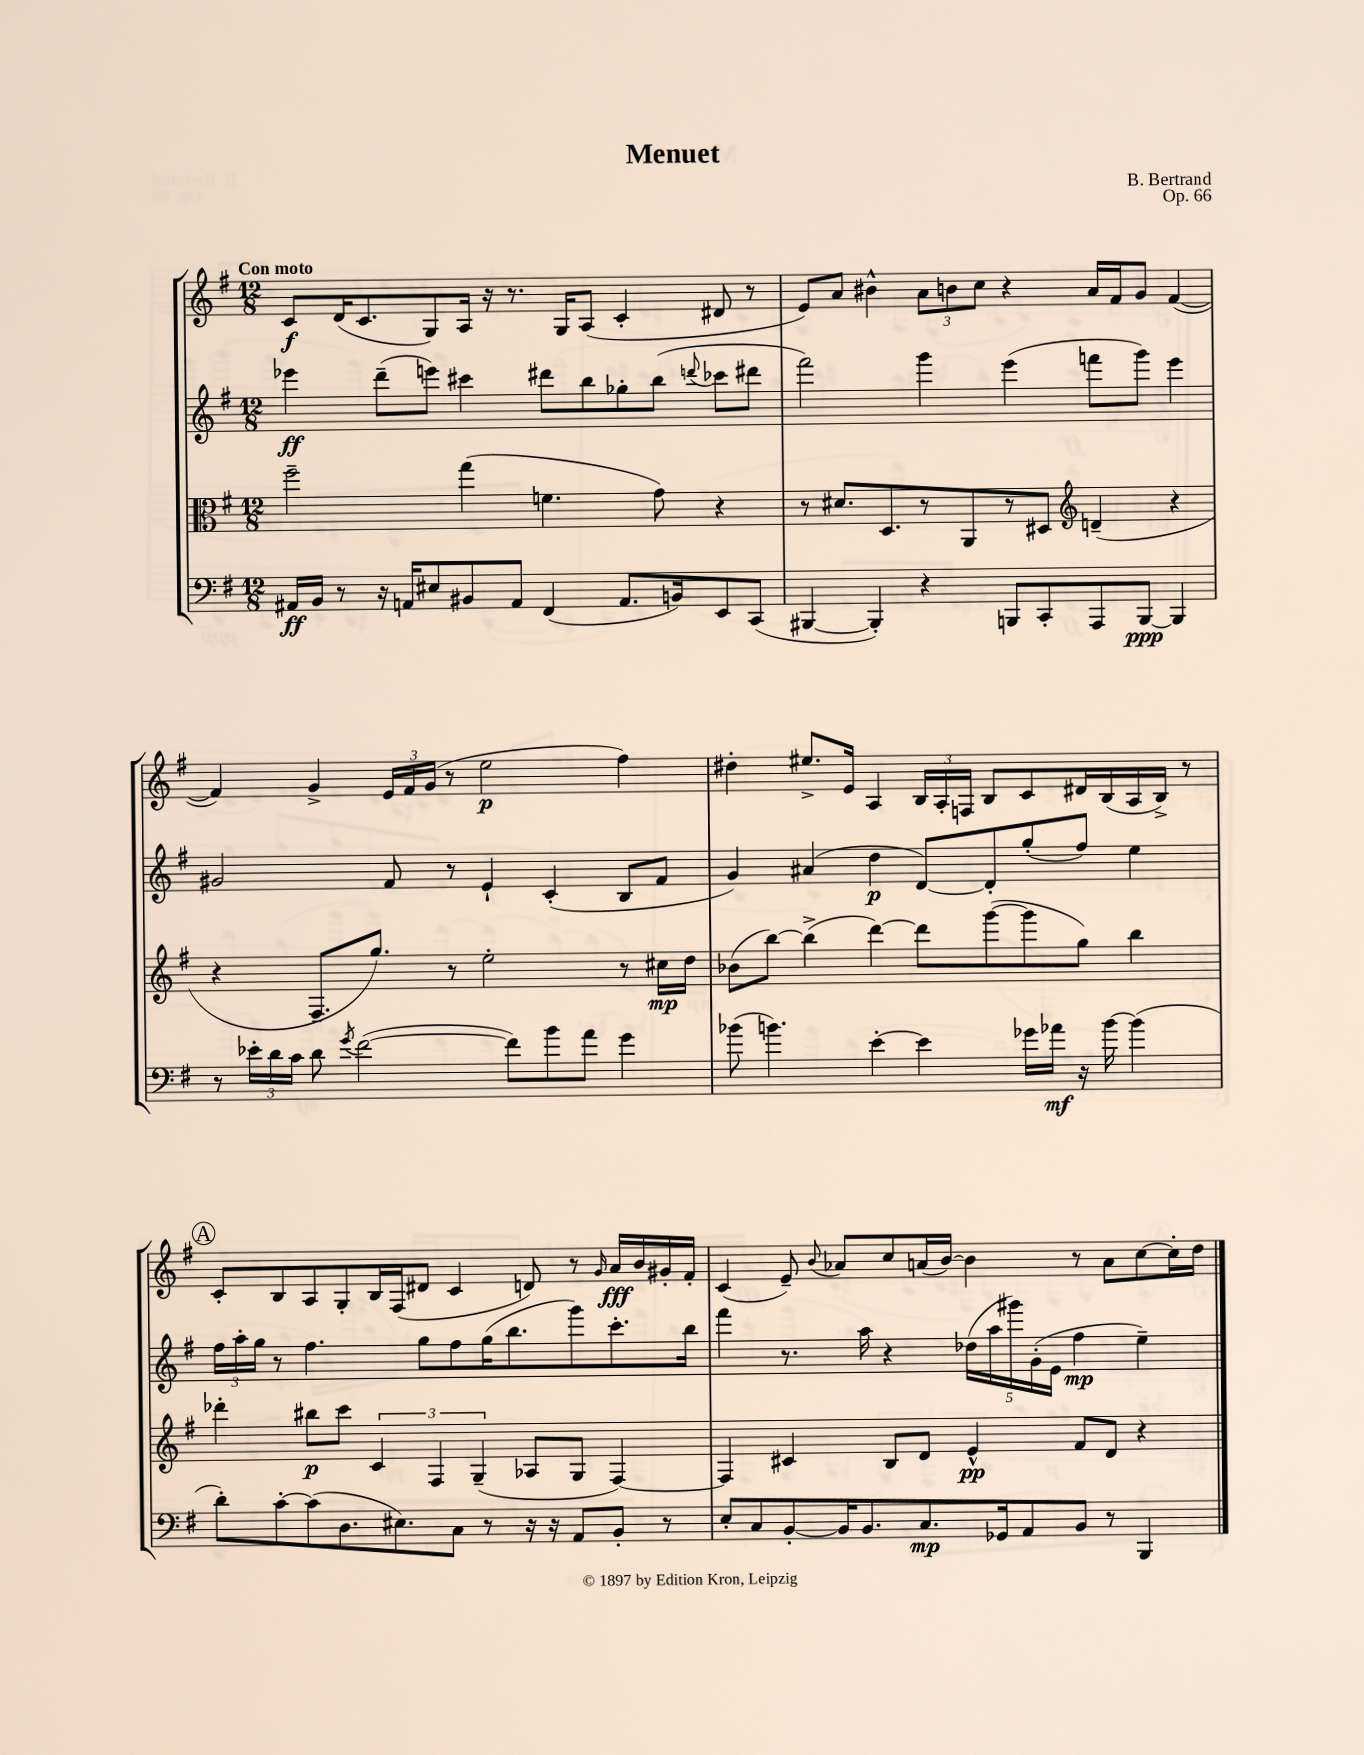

**kern	**kern	**kern	**kern
*staff4	*staff3	*staff2	*staff1
*clefF4	*clefC3	*clefG2	*clefG2
*k[f#]	*k[f#]	*k[f#]	*k[f#]
*M12/8	*M12/8	*M12/8	*M12/8
16AA#/LL	2ff#~\	4eee-\	8c/L
16BB/JJ	.	.	.
8r	.	.	(16d/K
.	.	.	8.c/
16r	.	(8ddd~\L	.
16AA/LK	.	.	.
8E#/	.	8eee\J)	8G/)
8BB#/	(4gg\	4ccc#\	16A/Jk
.	.	.	16r
8AA/J	.	.	8.r
(4FF#/	4.f\	8ddd#\L	.
.	.	.	16G/LK
.	.	8bb\	(8A/J
8.AA/L	.	8gg-'\	4c'/
.	8g\)	(8bb\J	.
16BB/k)	.	.	.
.	.	8qqddd/	.
8EE/	4r	8ccc-\L	8d#/
(8CC/J	.	8ddd#\J	8r
=	=	=	=
[4BBB#/	8r	2fff#\)	8e/L)
.	8.d#/L	.	8a/J
4BBB#'/])	.	.	4b#^^\
.	8.D/	.	.
4r	8r	4ggg\	12a\L
.	.	.	12b\
.	8AA/	.	.
.	.	.	12cc\J
8BBB/L	8r	(4eee\	4r
8CC'/	8D#/J	.	.
*	*clefG2	*	*
8AAA/	(4d~/	8fff\L	16a/LL
.	.	.	16f#/J
[8BBB/J	.	8ggg\J)	8g/J
4BBB/]	4r	4eee\	([4f#/
=	=	=	=
8r	4r	2g#/	4f#/])
24e-'\LL	.	.	.
24d\	.	.	.
24c\JJ	.	.	.
8d\	8.F#~/L	.	4g^/
8qg/	.	.	.
([2f#\	.	.	.
.	8.gg/J)	.	.
.	.	8f#/	24e/LL
.	.	.	24f#/
.	.	.	(24g/JJ
.	8r	8r	8r
.	2ee'\	4e`/	2ee\
8f#\]L)	.	.	.
8b\	.	(4c'/	.
8a\J	.	.	.
4g\	8r	8B/L	4ff#\)
.	16cc#\LL	8f#/J	.
.	16dd\JJ	.	.
=	=	=	=
(8b-\	(8b-\L	4g/)	4dd#'\
4.b\)	[8bb\J)	.	.
.	(4bb^\]	(4a#/	8.ee#^/L
.	.	.	16e/Jk
[4e'\	[4ddd\)	4dd\	4A/
4e\]	8ddd\]L	[8d/L)	24B/LL
.	.	.	24A'/
.	.	.	24F/JJ
.	([8ggg\	8d'/]	8B/L
16g-\LL	8ggg\]	(8gg'/	8c/
16a-\JJ	.	.	.
16r	8gg\J)	8ff#/J)	16d#/L
[16b\	.	.	(16B/
(4b\]	4bb\	4ee\	16A/
.	.	.	16B^/JJ)
.	.	.	8r
=	=	=	=
8d'\L)	4ddd-'\	24ff#\LL	8c'/L
.	.	24aa'\	.
.	.	24gg\JJ	.
[8c'\	.	8r	8B/
(8c\]	8bb#\L	4.ff#\	8A/
8.D\	8ccc\J	.	8G'/
.	6c/	.	16B/L
8.E#\)	.	.	(16F#/J
.	.	8gg\L	8d#/J
.	6F#/	.	.
8C\J	.	8ff#\	4c/
.	(6G~/	.	.
8r	.	(16gg\K	.
.	.	8.bb\	.
16r	8A-/L	.	8d/)
16r	.	.	.
8AA/L	8G/J	8ggg\)	8r
.	.	.	16qqg/
8BB'/J	[4F#/)	8.ccc'\	16a/LL
.	.	.	16b/
8r	.	.	16g#'/
.	.	16bb\Jk	16f#'/JJ
=	=	=	=
8E'/L	4F#/]	4fff#\	(4c/
8C/	.	.	.
[8BB'/	4c#/	8.r	8e~/)
.	.	.	8qqb/
16BB/]K	.	.	8a-/L
8.BB/	.	16aa\	.
.	8B/L	4r	8cc/
8.C/	8d/J	.	(16a/L
.	.	.	[16b/JJ)
.	4e^^/	(20dd-\LL	4b\]
.	.	20aa\	.
16GG-/k	.	.	.
.	.	20ggg#\)	.
8AA/	.	.	.
.	.	(20g'\	.
.	.	20e\JJ	.
8BB/J	8f#/L	4ff#\	8r
8r	8d/J	.	8a\L
4BBB/	4r	4ee~\)	[8cc\
.	.	.	16cc'\]L
.	.	.	16dd\JJ
==	==	==	==
*-	*-	*-	*-
